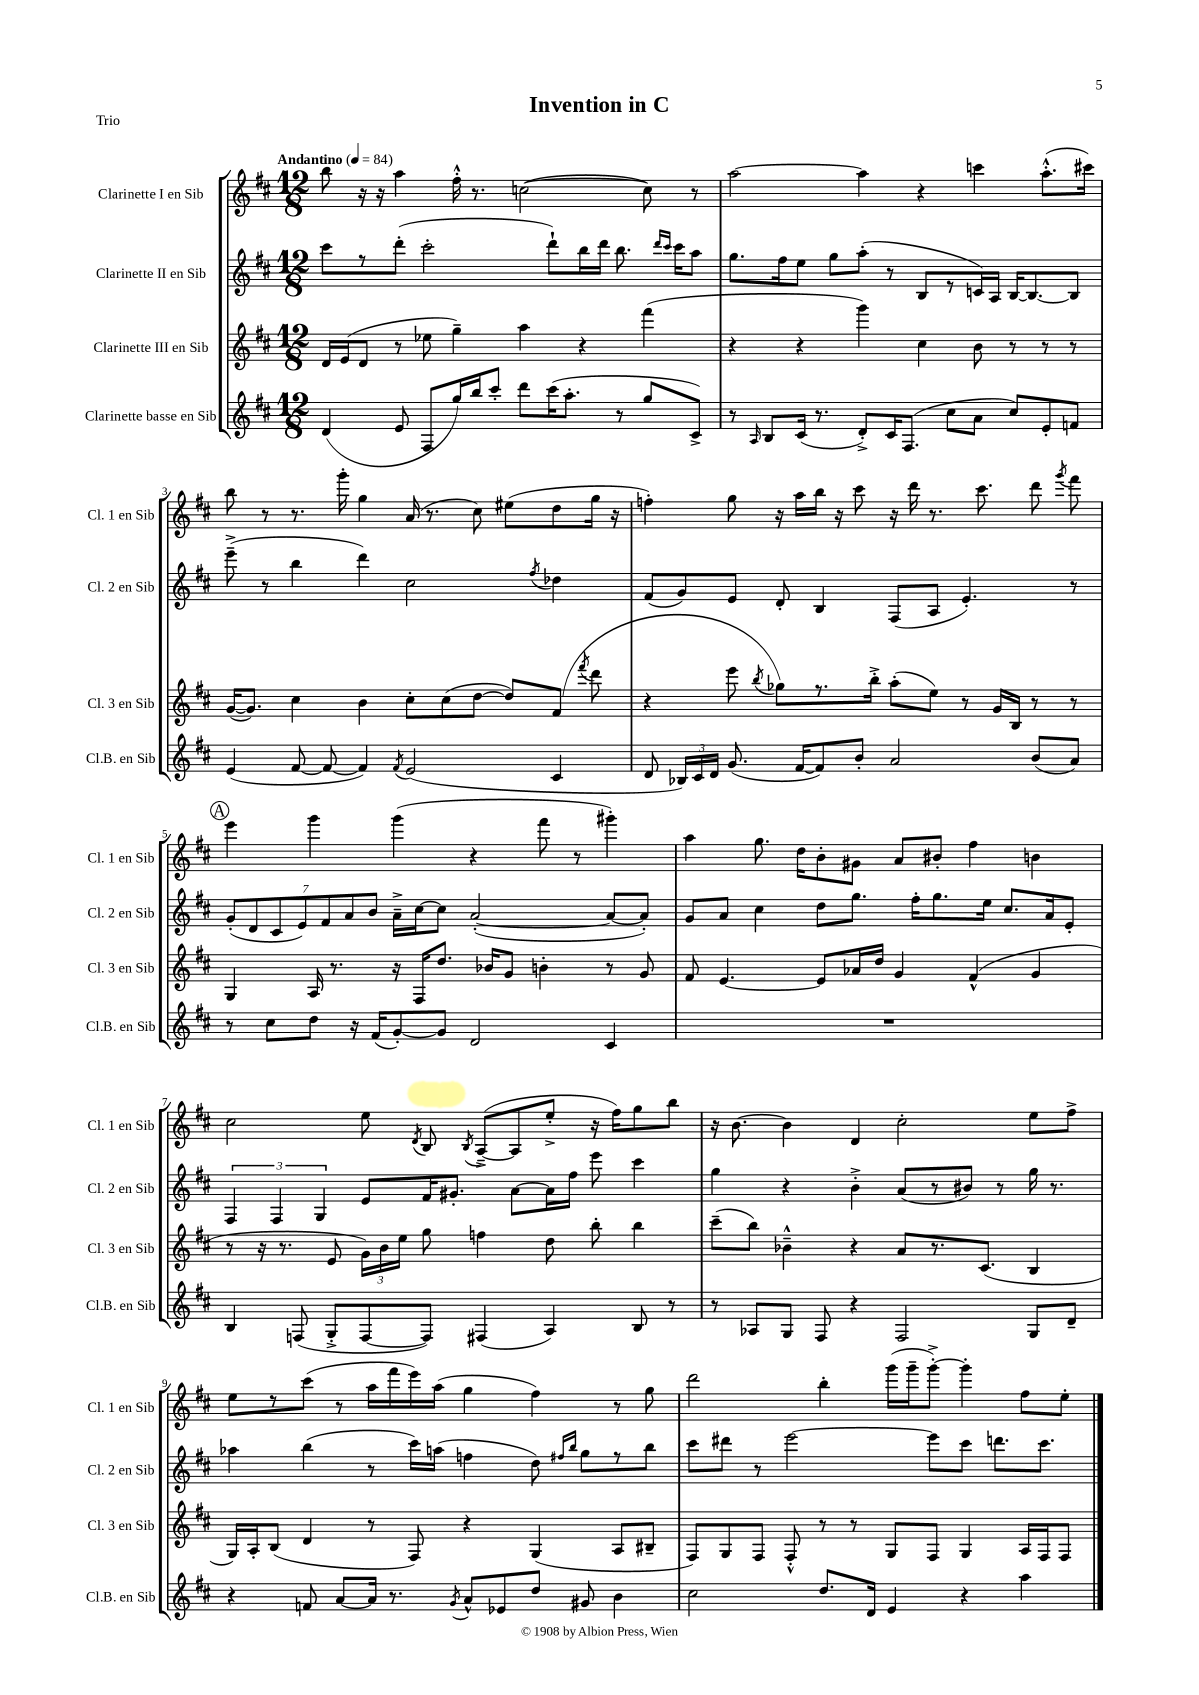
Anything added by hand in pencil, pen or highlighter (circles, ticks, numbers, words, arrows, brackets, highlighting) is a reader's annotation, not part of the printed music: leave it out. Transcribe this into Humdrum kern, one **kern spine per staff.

**kern	**kern	**kern	**kern
*part4	*part3	*part2	*part1
*staff4	*staff3	*staff2	*staff1
*I"Clarinette basse en Sib	*I"Clarinette III en Sib	*I"Clarinette II en Sib	*I"Clarinette I en Sib
*I'Cl.B. en Sib	*I'Cl. 3 en Sib	*I'Cl. 2 en Sib	*I'Cl. 1 en Sib
*clefG2	*clefG2	*clefG2	*clefG2
*k[f#c#]	*k[f#c#]	*k[f#c#]	*k[f#c#]
*M12/8	*M12/8	*M12/8	*M12/8
*MM84	*MM84	*MM84	*MM84
=1	=1	=1	=1
!	!	!	!LO:TX:a:B:t=Andantino
(4d/	16d/LL	8ccc#\L	8bb\
.	(16e/J	.	.
.	8d/J	8r	16r
.	.	.	16r
8e/	8r	(8ddd'\J	4aa\
8F#/L	8ee-X\	2ccc#'\	.
16gg/L)	4gg~\)	.	16ff#'^^\
16bb/J	.	.	8.r
8ccc#'/J	.	.	.
8ddd\L	4aa\	.	([2ccn\
(16ccc#\K	.	8ddd`\L)	.
8.aa'\J	.	.	.
.	4r	16bb\L	.
.	.	16ddd\JJ	.
8r	.	8.bb\	.
8gg/L	(4fff#\	.	8cc\])
.	.	16qqddd/LL	.
.	.	16qqccc#/JJ	.
.	.	16ccc#\KL	.
8c#^/J)	.	8aa\J	8r
=2	=2	=2	=2
8r	4r	8.gg\L	[2aa\
16qqA/	.	.	.
8B/L	.	.	.
.	.	16ff#\k	.
(16c#/Jk	4r	8ee\J	.
8.r	.	.	.
.	.	8gg\L	.
8d'^/L)	4ggg\)	(8aa'\J	4aa\]
16c#/K	.	8r	.
(8.F#/J	.	.	.
.	4cc#\	8B/L	4r
8cc#\L	.	8r	.
8a\J	8b\	16cn/L)	4cccn\
.	.	16A/JJ	.
8cc#/L)	8r	[16B/KL	.
.	.	8.B/_	.
8e'/	8r	.	(8.aa'^^\L
8fn/J	8r	8B/J]	.
.	.	.	16ccc#X\Jk)
!!LO:LB:g=z
=3	=3	=3	=3
(4e/	([16g/KL	(8eee~^\	8bb\
.	8.g/J])	.	.
.	.	8r	8r
[8f#/	4cc#\	4bb\	8.r
8f#/_	.	.	.
.	.	.	16ggg'\
4f#/])	4b\	4ddd\)	4gg\
8qf#/	.	.	.
(2e/	8cc#'\L	2cc#\	(16a/
.	.	.	8.r
.	(8cc#\	.	.
.	[8dd\J	.	8cc#\)
.	8dd/L])	.	(8ee#X\L
.	.	8qff#/	.
4c#/	(8f#/J	4dd-X\	8dd\
.	8qfff#/	.	.
.	8ddd\	.	16gg\Jk
.	.	.	16r
=4	=4	=4	=4
8d/	4r	(8f#/L	4ffn'\)
24B-X/LL)	.	8g/)	.
24c#/	.	.	.
24d/JJ	.	.	.
(8.g/	8eee\	8e/J	8gg\
.	8qbb/	.	.
.	8gg-X\L)	8d'/	16r
[16f#/KL	.	.	16aa\LL
8f#/])	8.r	4B/	16bb\JJ
.	.	.	16r
8b'/J	.	.	8ccc#\
.	16bb'^\Jk	.	.
2a/	(8aa'\L	(8F#/L	16r
.	.	.	16ddd\
.	8ee\J)	8A/J	8.r
.	8r	4.e'/)	.
.	.	.	8.ccc#\
.	16g/LL	.	.
.	16B/JJ	.	.
(8b/L	8r	.	8ddd\
.	.	.	8qggg/
8a/J)	8r	8r	8fff#\
!!LO:LB:g=z
!!LO:REH:place=s1:t=A
=5	=5	=5	=5
8r	4G/	(14g'/L	4eee\
.	.	14d/	.
8cc#\L	.	.	.
.	.	14c#/	.
.	.	14e/)	.
8dd\J	16A/	.	4ggg\
.	.	14f#/	.
.	8.r	.	.
.	.	14a/	.
16r	.	.	.
.	.	14b/J	.
(16f#/KL	.	.	.
[8g'/)	16r	16a~^\LL	(4ggg\
.	16F#/KL	[16cc#\J	.
8g/J]	8.dd/J	8cc#\J]	.
2d/	.	([2a'/	4r
.	16b-X/KL	.	.
.	8g/J	.	.
.	4bn'\	.	8fff#\
.	.	.	8r
4c#/	8r	8a/L_	4ggg#X'\)
.	8g/	8a'/J])	.
=6	=6	=6	=6
1.r	8f#/	8g/L	4aa\
.	[4.e/	8a/J	.
.	.	4cc#\	8.gg\
.	.	.	16dd\KL
.	8e/L]	8dd\L	8b'\
.	16a-X/L	8.gg\J	8g#X\J
.	16dd/JJ	.	.
.	4g/	.	8a/L
.	.	16ff#'\KL	.
.	.	8.gg\	8b#X'/J
.	(4f#^^/	.	4ff#\
.	.	16ee\Jk	.
.	.	8.cc#/L	.
.	4g/	.	4bn\
.	.	16a/k	.
.	.	8e'/J	.
!!LO:LB:g=z
=7	=7	=7	=7
4B/	8r	6F#/	2cc#\
.	16r	.	.
.	.	6F#/	.
.	8.r	.	.
(8Fn/	.	.	.
.	.	6G/	.
8G'^/L	8e/	.	.
[8F/	24g\LL)	8e/L	8ee\
.	24b\	.	.
.	24ee\JJ	.	.
.	.	.	8qd/
8F/J])	8gg\	16f#/K	8B/
.	.	8.g#X'/J	.
.	.	.	8qB/
(4F#X/	4ffn\	.	([8A~^/L
.	.	[8a\L	8A/]
4A/)	8dd\	16a\L]	8ee'^/J
.	.	16ff#\JJ	.
.	8bb'\	8eee\	16r
.	.	.	16ff#\KL)
8B/	4bb\	4ccc#\	8gg\
8r	.	.	8bb\J
=8	=8	=8	=8
8r	(8ccc#~\L	4gg\	16r
.	.	.	[8.b\
8A-X/L	8bb\J)	.	.
8G/J	4b-X~^^\	4r	4b\]
8F#/	.	.	.
4r	4r	4b'^\	4d/
2F#/	8a/L	(8a/L	2cc#'\
.	8.r	8r	.
.	.	8b#X/J)	.
.	(8.c#/J	.	.
.	.	8r	.
8G/L	4B/	16gg\	8ee\L
.	.	8.r	.
8d~/J	.	.	8ff#^\J
!!LO:LB:g=z
=9	=9	=9	=9
4r	16G/LL)	4aa-X\	8ee\L
.	16A'/J	.	.
.	(8B/J	.	8r
8fn/	4d/	(4bb\	(8ccc#\J
[8a/L	.	.	8r
16a/Jk]	8r	8r	16aa\LL
8.r	.	.	16fff#\
.	8F#/)	16ccc#\LL)	16eee\)
.	.	(16aan\JJ	(16aa\JJ
8qg/	.	.	.
8a^^/L	4r	4ffn\	4gg\
8e-X/	.	.	.
8dd/J	(4G/	8dd\)	4ff#\)
.	.	16qqff#X/LL	.
.	.	16qqbb/JJ	.
8g#X/	.	8gg\L	.
4b\	8A/L	8r	8r
.	8B#X~/J	8bb\J	8gg\
=10	=10	=10	=10
2cc#\	8F#/L)	8ccc#\L	2ddd\
.	8G/	8ddd#X\J	.
.	8F#/J	8r	.
.	8F#'^^/	[2eee\	.
8.dd/L	8r	.	4bb'\
.	8r	.	.
16d/Jk	.	.	.
4e/	8G/L	.	(16ggg\LL
.	.	.	16ggg~\J
.	8F#/J	8eee\L]	[8ggg'^\J)
4r	4G/	8ccc#\J	4ggg'\]
.	.	8.dddn\L	.
4aa\	16A/LL	.	8ff#\L
.	16F#/J	8.ccc#\J	.
.	8F#/J	.	8ee'\J
==	==	==	==
*-	*-	*-	*-
